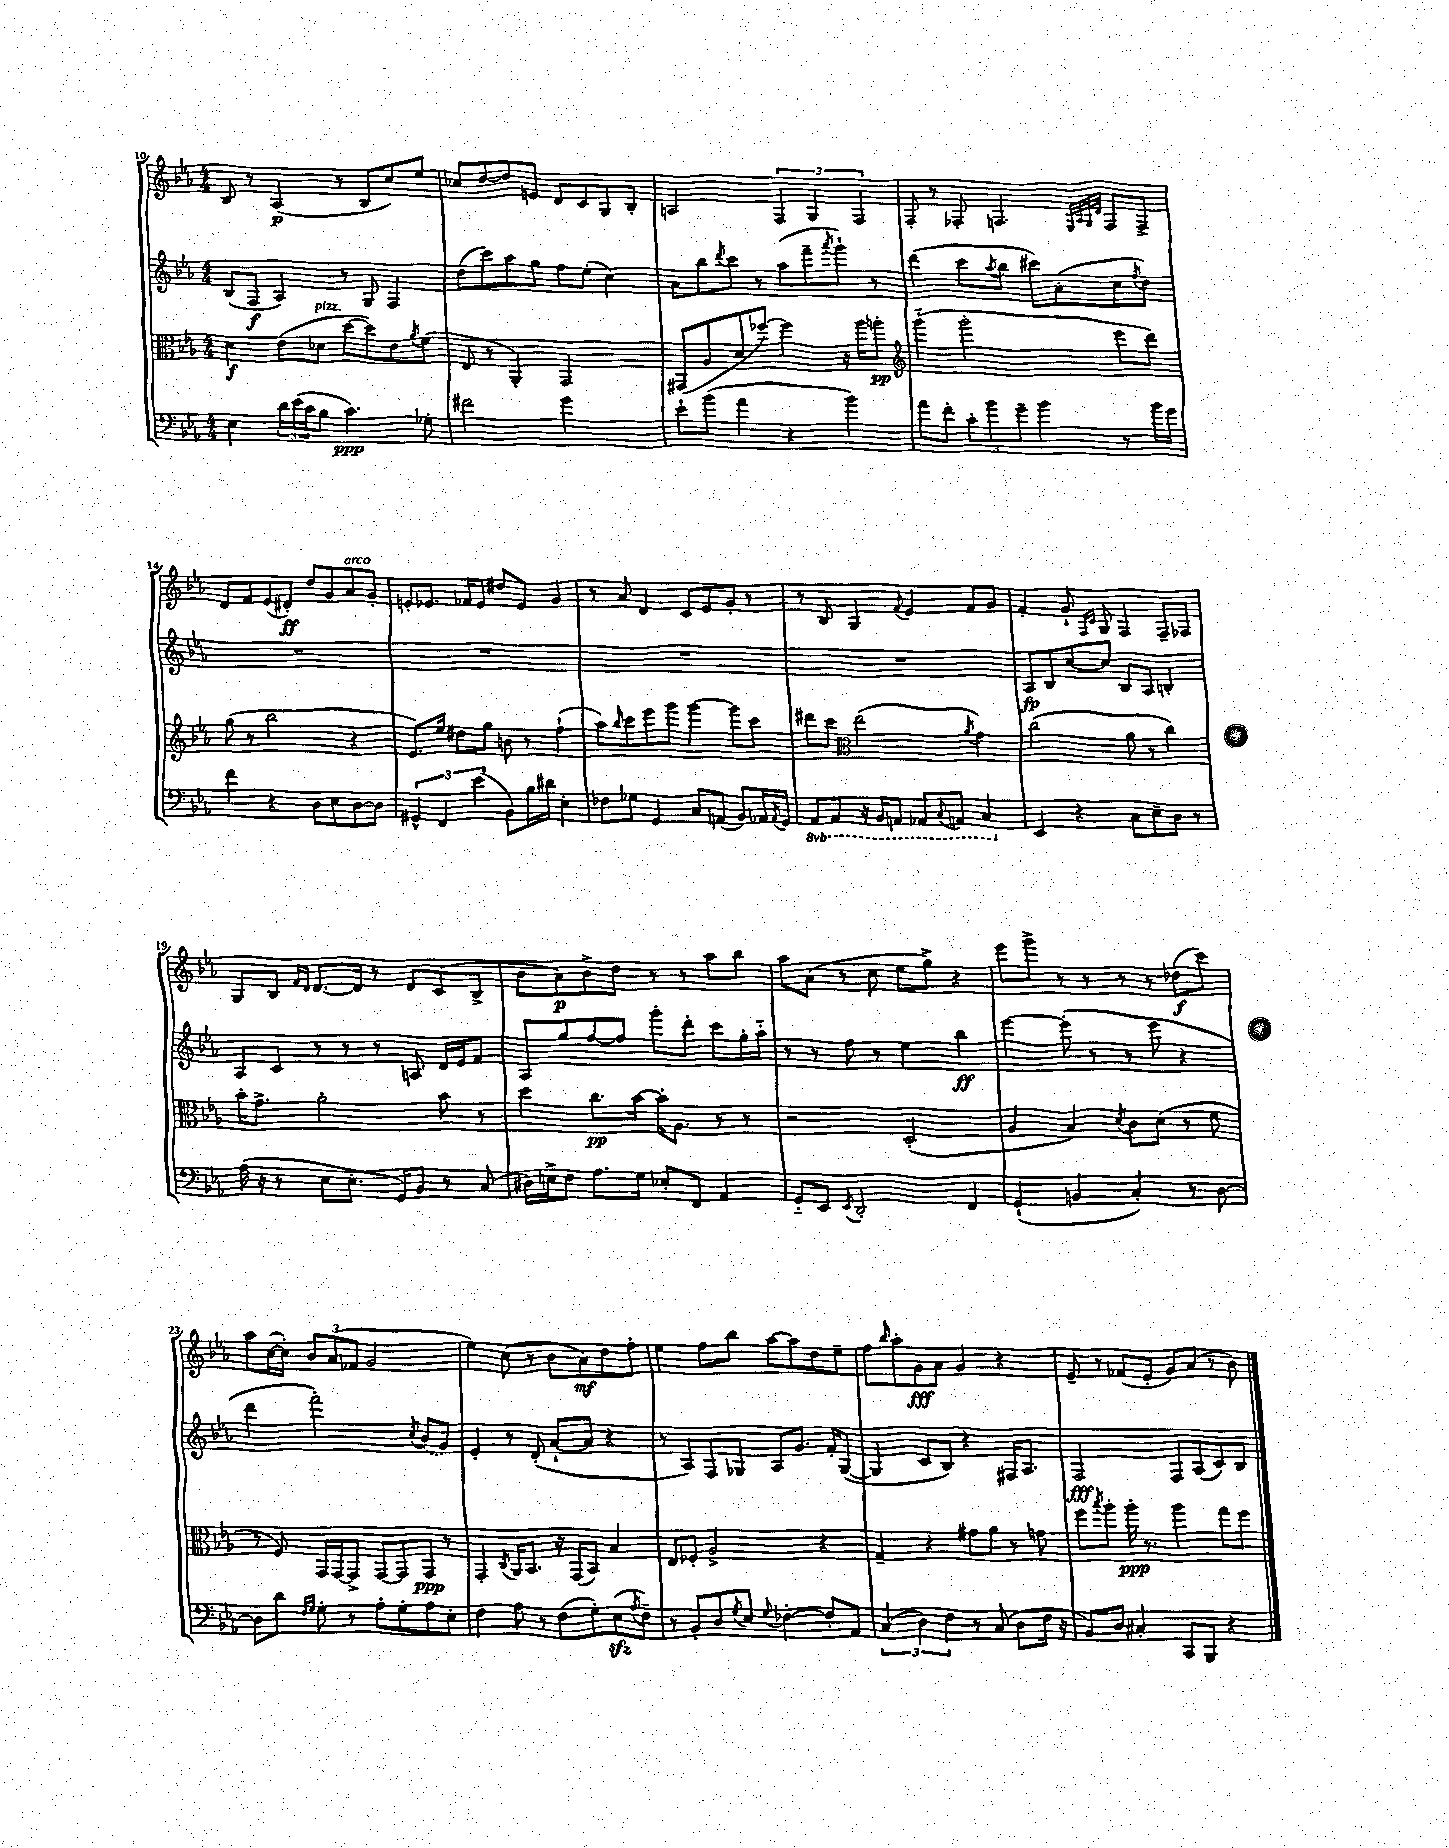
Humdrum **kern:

**kern	**kern	**kern	**kern
*staff4	*staff3	*staff2	*staff1
*clefF4	*clefC3	*clefG2	*clefG2
*k[b-e-a-]	*k[b-e-a-]	*k[b-e-a-]	*k[b-e-a-]
*M4/4	*M4/4	*M4/4	*M4/4
4E-	4d	(8B-	8B-
.	.	8F	8r
24d	(8e-	4A-)	(4A-
(24e-	.	.	.
24c	.	.	.
8B-	8d-	.	.
4.c)	[8dd	8r	8r
.	8dd])	8G	8B-
.	8e-	4F	8cc)
.	8qa-	.	.
8G-'	(8f	.	8ee-
=	=	=	=
2f#	8E-	(8dd	8cc-
.	8r	8ccc)	[8dd
.	4AA-')	8aa-	8dd]
.	.	8gg	8e
2g	2GG	8ff	8d
.	.	(8ee-'	8c
.	.	4cc)	8G
.	.	.	8B-'
=	=	=	=
8e-`	(8GG#	8a-	2A
(8b-	8A-	8bb-	.
.	.	8qddd	.
4a-	8d	8ccc	.
.	[8ff-)	8r	.
4r	4ff-]	(8aa-	6F
.	.	8fff~	.
.	.	.	6G
.	.	8qaaa-	.
4b-)	16r	8ggg`)	.
.	16aa-	.	.
.	.	.	6F
.	8aa'	8r	.
=	=	=	=
*	*clefG2	*	*
8a-	(4ggg'~	(4ddd	8F'
8f'	.	.	8r
12c'	2ggg'	8ccc	8F-'
12b-	.	.	.
.	.	8qaa-	.
.	.	8bb-	4.F
12g~	.	.	.
4b-	.	8ccc#)	.
.	.	(8a-'	.
.	.	.	32qqE-
.	.	.	32qqA-
.	.	.	32qqG
.	.	.	32qqd
8r	8eee-	8cc	8F
.	.	8qff	.
16b-	8ddd)	8dd)	8F^
16g	.	.	.
=	=	=	=
4f	(8gg	1r	8d
.	8r	.	8f
4r	2bb-	.	(8e-
.	.	.	8d#')
8D	.	.	8dd
8E-	.	.	8g
[8D	4r	.	8a-
8D]	.	.	8g'
=	=	=	=
6GG#^^	8.e-)	1r	8e'
.	.	.	8.e-
6FF	.	.	.
.	16ee-	.	.
.	8dd#	.	.
.	.	.	16f-
(6e-	.	.	.
.	8gg	.	8e-
8BB-)	8b	.	8dd#
16B-	8r	.	8e-
16d#	.	.	.
4E-'	(4ff`	.	4g
=	=	=	=
8F-	8aa-)	1r	8r
.	16qqbb-	.	.
8G-	8ccc	.	8a-
4GG	8eee-	.	4d
.	8ggg	.	.
8C	[4ggg	.	8c
(8AA	.	.	8e-
8BB-)	8ggg]	.	8g'
16AA-	8ccc	.	8r
8qAA-	.	.	.
16GG	.	.	.
=	=	=	=
8AAA-	8ddd#	1r	8r
8AAA-	8ccc	.	8B-
*	*clefC3	*	*
16r	(2ee-	.	4G
16BBB-	.	.	.
8AAA	.	.	.
.	.	.	8qqf
8AAA-	.	.	4e-
8qqCC	.	.	.
8AAA	.	.	.
.	8qa-	.	.
4CC	4g)	.	8f
.	.	.	8g
=	=	=	=
4EE-	(2cc	8A-	4f'
.	.	8B-	.
4r	.	[8cc	8g`
.	.	.	16qqF
.	.	.	16qqc
.	.	8cc]	8G
8C	8a-	8B-	4F
8E-~	8r	8A-	.
8D	4cc)	4B'	8F~
8r	.	.	8F-
=	=	=	=
(16A-	16b-'	8A-	8G
16r	8.g^	.	.
8r	.	8c	8B-
.	.	.	16qqf
.	.	.	16qqd
8E-	2a-'	8r	[8.d
8.E-'	.	8r	.
.	.	.	16d]
.	.	8r	8r
16GG)	.	.	.
8BB-	.	8A	8d
8r	8b-	16d	(8c
.	.	16e-	.
(8C	8r	8f	8B-^
=	=	=	=
16D#)	4dd	8A-	8b-
16E^	.	.	.
8F	.	8gg	8a-)
8.A-	8.cc	[8ff	8b-^
.	.	8ff]	8dd
16G	[16b-	.	.
8E-'	16b-']	8ggg'	8r
.	8.A-	.	.
8FF	.	8ddd'	8r
4AA-	8r	8ccc	8aa-
.	8r	16gg'	8bb-
.	.	16aa-'~	.
=	=	=	=
8GG'~	2r	8r	8aa-
8EE-	.	8r	(8a-
8qEE-	.	.	.
2DD'	.	8ff	8r
.	.	8r	8cc
.	(2D'	4ee-	8ee-
.	.	.	8gg^)
4FF	.	4bb-	4r
=	=	=	=
(4GG`	4A-	[4eee-	8eee-
.	.	.	8ggg^
4BB	4B-)	(8eee-']	8r
.	.	8r	8r
.	8qd	.	.
4C')	8c	8r	8r
.	(8d	8eee-	8r
8r	8r	4r	(8dd-
[8D	8f	.	8ccc)
=	=	=	=
8D]	8r	4ddd	8aa-
8d	8F)	.	([16cc
.	.	.	16cc'])
16qqF	.	.	.
16qqG	.	.	.
8G'	16GG	2fff')	12b-
.	[16GG	.	.
.	.	.	(12a-
8r	8GG^]	.	.
.	.	.	12f-
8A-'	[8GG	.	2g
8G'	8GG]	.	.
.	.	8qcc	.
8A-	8GG	(8b-	.
8E-'	8r	8g)	.
=	=	=	=
4F	4GG'	4e-'	4ee-)
.	8qC	.	.
8A-	16AA-	8r	(8cc
.	8.BB-	.	.
8r	.	(8d'	8r
(8F	16r	[8a-`	8b-
.	(16GG	.	.
8G')	8BB-)	8a-]	8a-)
(8E-	4B-	4r	8dd
8qA-	.	.	.
8F~)	.	.	8ff'
=	=	=	=
8r	8E-	8r	4ee-
8BB-'	8F-'	8A-)	.
8D	2A-^	8F	8ff
8qG	.	.	.
8E-	.	8G-	8bb-
8qqG	.	.	.
[4F-'	.	8A-	[8aa-
.	.	8.g	8aa-]
8F-']	4r	.	8dd
.	.	16f'	.
8AA-	.	([8G-	8ee-~
=	=	=	=
(6C	4G~	4G-]	8ff
.	.	.	16qqbb-
.	.	.	8aa-'
6D)	.	.	.
.	4r	8c	8g
6F	.	.	.
.	.	8B-)	8a-
8r	8g#	4r	4g
(8C	8a-	.	.
8D	8r	16F#	4r
.	.	8.A-	.
16F	8g	.	.
16r	.	.	.
=	=	=	=
8BB-)	8ff	2F	8e-~
.	8qbb-	.	.
8D	8aa-'	.	8r
4C#'	16aa-'	.	(8f-
.	8.r	.	.
.	.	.	8e-'
8CC	4aa-	8F	8g)
8BBB-	.	(8A-	(8a-
4r	8gg	8c)	8r
.	8ff	8B-	8b-)
==	==	==	==
*-	*-	*-	*-
